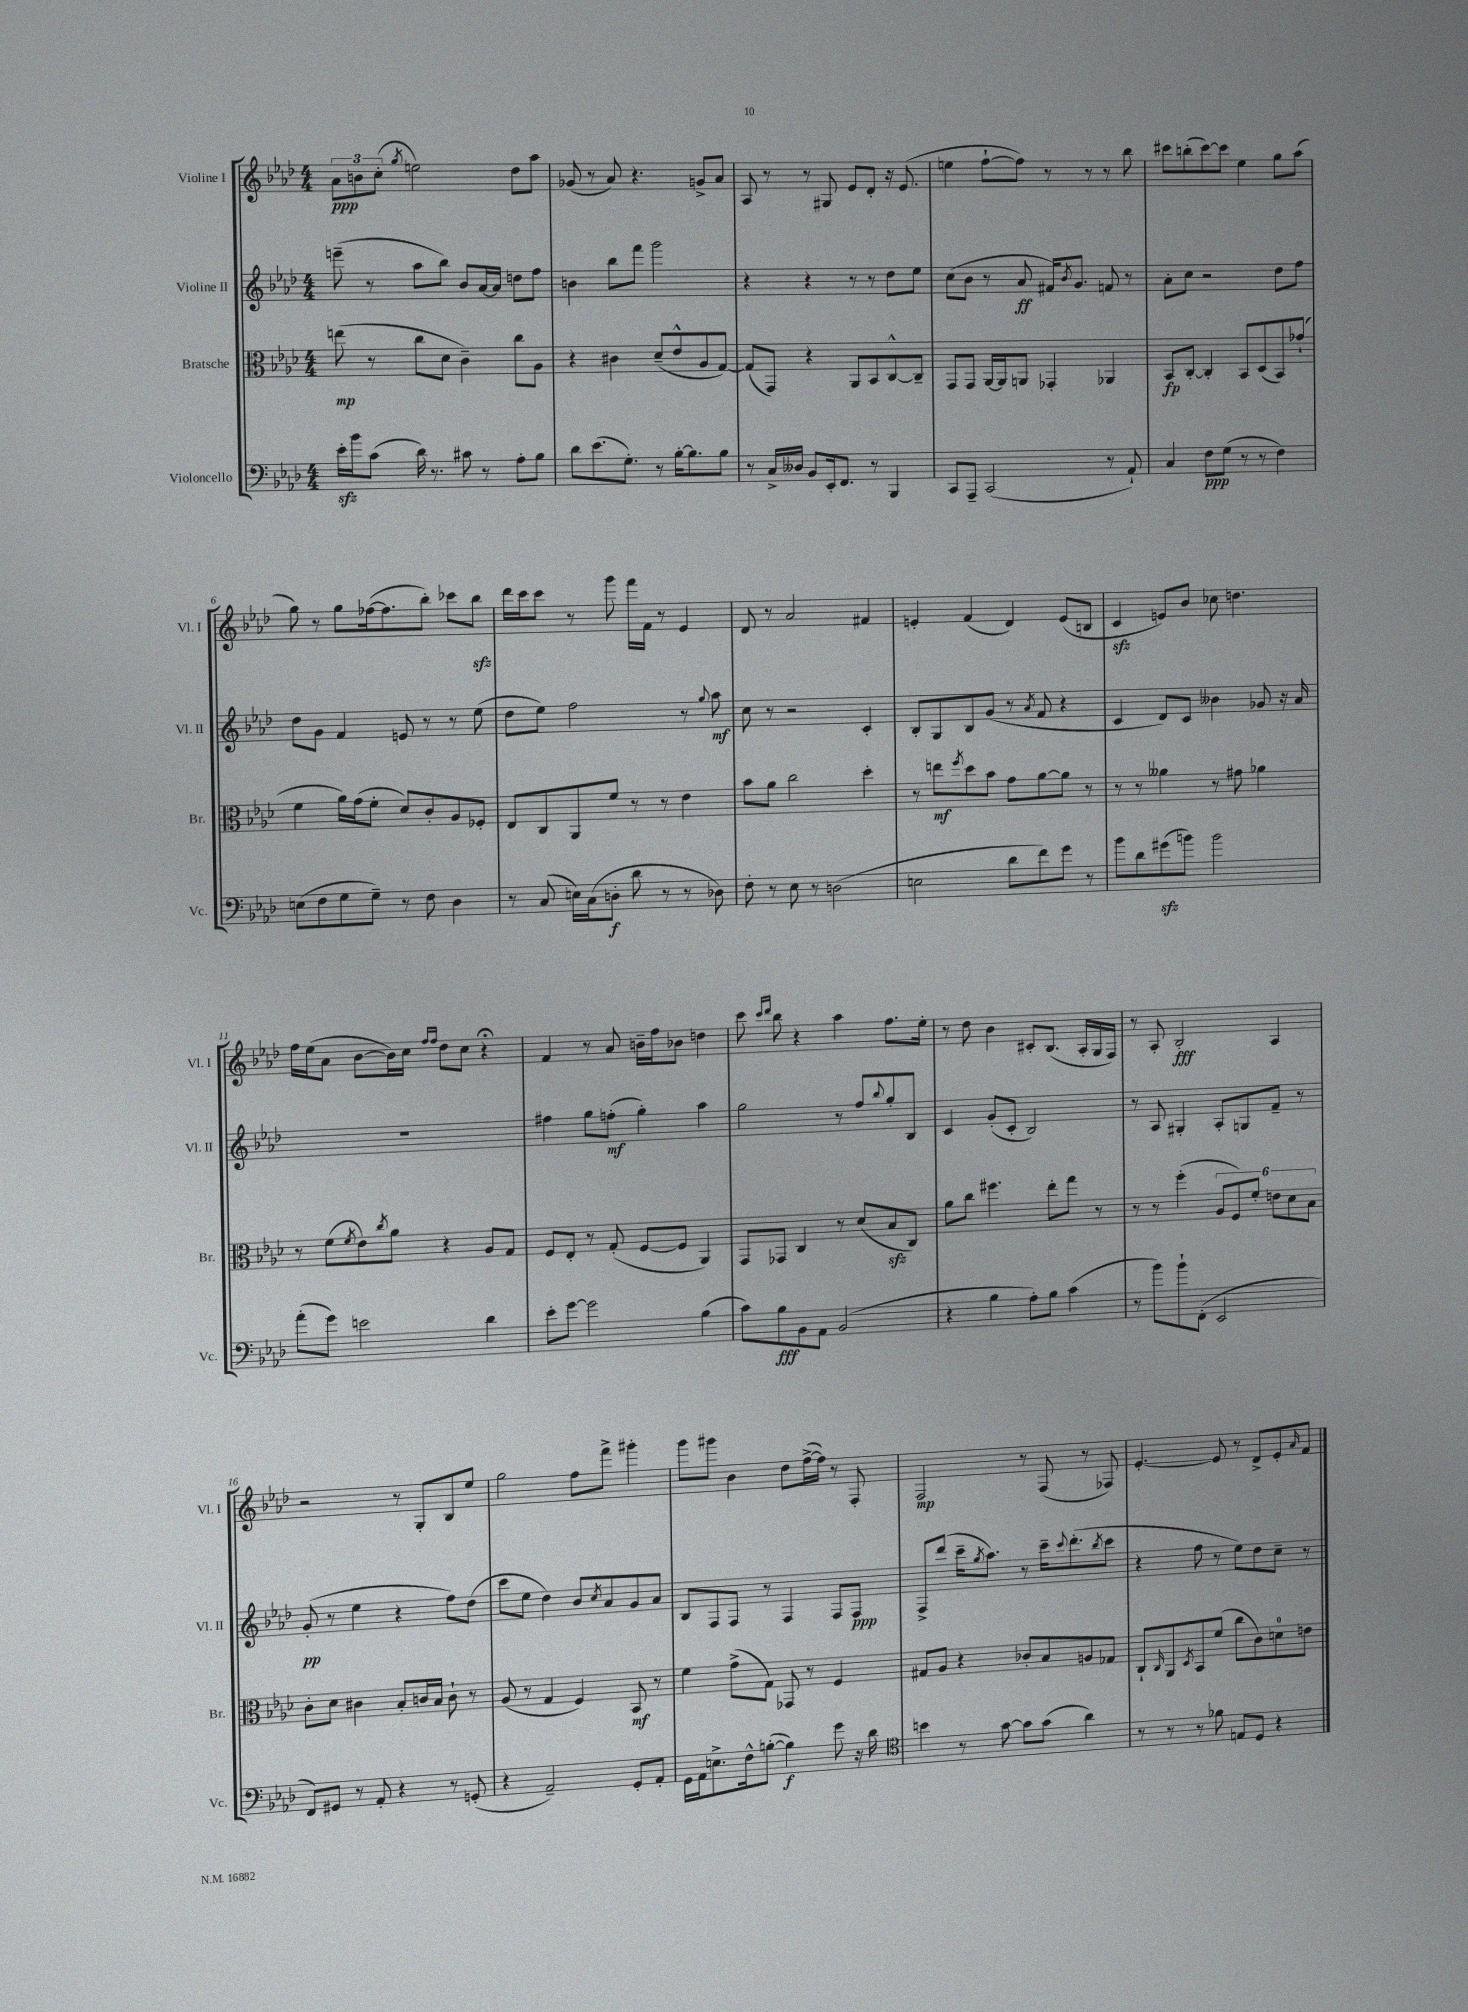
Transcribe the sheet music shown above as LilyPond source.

<<
\new StaffGroup <<
\new Staff = "s0" \with { instrumentName = "Violine I" shortInstrumentName = "Vl. I" } {
    \clef treble \key aes \major \numericTimeSignature \time 4/4
    \tuplet 3/2 { aes'8\ppp b'8 c''8-.( } \acciaccatura { g''8 } e''2) des''8 aes''8 |
    ges'8( r8 aes'8) r4. g'8-> aes'8 |
    aes8 r8 r8 gis8 ees'8 des'8-. r16 ees'8.( |
    e''4 f''8~-! f''8) r8 r8 r8 bes''8 |
    cis'''8 b''8-.( cis'''8~) cis'''8 ees''4 g''8 aes''8( |
    g''8) r8 g''8 fes''16~( fes''8. bes''8-.) ces'''8 bes''8\sfz |
    des'''16 c'''16 c'''8 r8 g'''8 f'''16 f'16 r8 ees'4 |
    des'8 r8 aes'2 fis'4 |
    e'4-. f'4( des'4) e'8( b8 |
    c'4\sfz e'8) bes'8 ces''8 d''4. |
    f''16 ees''16( aes'8 bes'8~ bes'16) c''16 \grace { f''16 f''16 } des''8 c''8 r4\fermata |
    f'4 r8 aes'8 b'16-- f''16 bes'8 d''4 |
    c'''8 \grace { c'''16 des'''16 } bes''8 r4 aes''4 f''8. ees''16-. |
    r8 des''8 bes'4 cis'8-. bes8.( aes16-. g16 f16) |
    r8 aes8-. bes2-.\fff aes4 |
    r2 r8 g8-. bes8 ees''8 |
    g''2 f''8 f'''8-> gis'''4-. |
    g'''8 gis'''8 bes'4 des''8 f''16~->( f''16) r8 f8-. |
    f2\mp r8 f8( r8 fes8) |
    ees'4.~-. ees'8 r8 des'8-> ees'8-. \grace { aes'16 } f'8 \bar "|." |
}
\new Staff = "s1" \with { instrumentName = "Violine II" shortInstrumentName = "Vl. II" } {
    \clef treble \key aes \major \numericTimeSignature \time 4/4
    e'''8--( r8 aes''8 bes''8) bes'8 aes'16~ aes'16 d''8 f''8 |
    b'4 bes''8 f'''8 g'''2 |
    r4 r4 r8 r8 des''8 ees''8 |
    c''8( bes'8 r8 aes'8\ff fis'16) \acciaccatura { bes'8 } g'8. f'8 r8 |
    aes'8-. c''8 r2 des''8 f''8 |
    des''8 g'8 f'4 e'8 r8 r8 ees''8( |
    des''8 ees''8) f''2 r8 \appoggiatura { g''8 } aes''8\mf |
    c''8 r8 r2 c'4-. |
    bes8-. g8 bes8 g'8( r8 \acciaccatura { aes'8 } f'8 r4 |
    c'4 des'8) c'8 beses'4 ges'8 r16 aes'16 |
    R1 |
    fis''4 g''8 f''8-.\mf( g''4-.) aes''4 |
    g''2 r8 f''8 \appoggiatura { bes''8 } g''8-. bes8 |
    c'4 g'8-.( c'8-. bes2) |
    r8 aes8 gis4-. aes8-. g8 f'8-- r8 |
    g'8-.\pp( r8 ees''4 r4 f''8) des''8( |
    c'''8 ees''8 des''4) bes'8 \acciaccatura { c''8 } aes'8 g'8 aes'8 |
    bes8 f8 f8 r8 f4 f8 f8\ppp |
    f8-> des'''8( c'''16-- \acciaccatura { g''8 } aes''8.) r8 c'''16-- \appoggiatura { c'''8 } des'''8.-.( \acciaccatura { bes''8 } c'''8 |
    r4 f''8 r8 ees''8) des''8 c''8-- r8 \bar "|." |
}
\new Staff = "s2" \with { instrumentName = "Bratsche" shortInstrumentName = "Br." } {
    \clef alto \key aes \major \numericTimeSignature \time 4/4
    e''8\mp( r8 c''8 des'8 c'4--) c''8 aes8 |
    r4 cis'4 des'8--( ees'8-^ aes8 g8~) |
    g8( g,8) r4 aes,8 bes,8 c8~-^ c8-- |
    g,8 g,8 aes,16~ aes,16 a,8 ges,4-. aes,4 |
    bes,8\fp c8~-. c4-. bes,8 des8( bes,8) ges'8-!( |
    f'4 aes'16) g'16( f'8-. des'8) c'8-. aes8 fes8-. |
    ees8 c8 aes,8 f'8 r8 r8 ees'4 |
    bes'8 aes'8 c''2 des''4-. |
    r8 e''8\mf \acciaccatura { f''8 } des''8 bes'8 g'8 aes'8~ aes'8 r8 |
    r8 r8 aeses'4 r8 gis'8 aes'4 |
    r8 f'8( \acciaccatura { f'8 } ees'8) \acciaccatura { c''8 } aes'8 r4 aes8 g8 |
    f8 ees8-. r8 g8-.( f8~ f8 aes,4) |
    g,8 ges,8 c4 r8 des'8( bes8\sfz c8) |
    aes'8 c''8 fis''4. ees''8-. g''8 r8 |
    r8 r8 f''4-.( \tuplet 6/4 { aes8 f8) f'8-. e'8 des'8 bes8 } |
    c'8-. des'8 cis'4 bes8-. c'16 bes16 c'8-! r8 |
    aes8( r8 g4 f4) bes,8\mf r8 |
    f'4 g'8->( g8) ges,8 r8 f4 |
    gis8 aes8 r4 ces'8-. bes8 a8 ges8 |
    c8-! \grace { c16 } aes,8 \acciaccatura { des8 } bes,8 f'8( c''8 c'8) d'8-0 e'8 \bar "|." |
}
\new Staff = "s3" \with { instrumentName = "Violoncello" shortInstrumentName = "Vc." } {
    \clef bass \key aes \major \numericTimeSignature \time 4/4
    ees'16-.\sfz bes'16 c'8( des'16) r8. cis'8 r8 aes8-. bes8 |
    des'8 ees'8.( g8.-.) r8 bes16~-. bes8. bes8 |
    r8 c16-> deses16 bes,8 ees,16-. f,8. r8 bes,,4 |
    c,8 aes,,8-- c,2( r8 aes,8-!) |
    c4 f8\ppp g8( r8 r8 f4) |
    e8( f8 g8 g8--) r8 f8 des4 |
    r8 c8( e16) c16( d8-.\f des'8 r8 r8 des8) |
    f8-. r8 ees8 r8 d2( |
    e2 des'8 f'8) g'8 r8 |
    bes'8 des'8 gis'8\sfz( b'8) b'2 |
    aes'8-.( g'8) e'2 des'4 |
    ees'8-. g'8~ g'2 bes4( |
    c'8) bes8\fff bes,8 aes,8 bes,2( |
    r4 bes4 aes8-.) bes8 c'4( |
    r8 bes'8) bes'8-! f,8-.( ees,2 |
    f,8) gis,8 r8 aes,8-. r4 r8 g,8-.( |
    r4 aes,2--) g,8-. aes,8-. |
    g,16 aes,16 e8.-> f16-^ b8~-.( b4\f) g'8 r16 des'16 |
    \clef tenor b'4 r8 g'8~ g'8 g'8( aes'4) |
    r8 r8 r8 fes'8 e8 des8 r4 \bar "|." |
}
>>
>>
